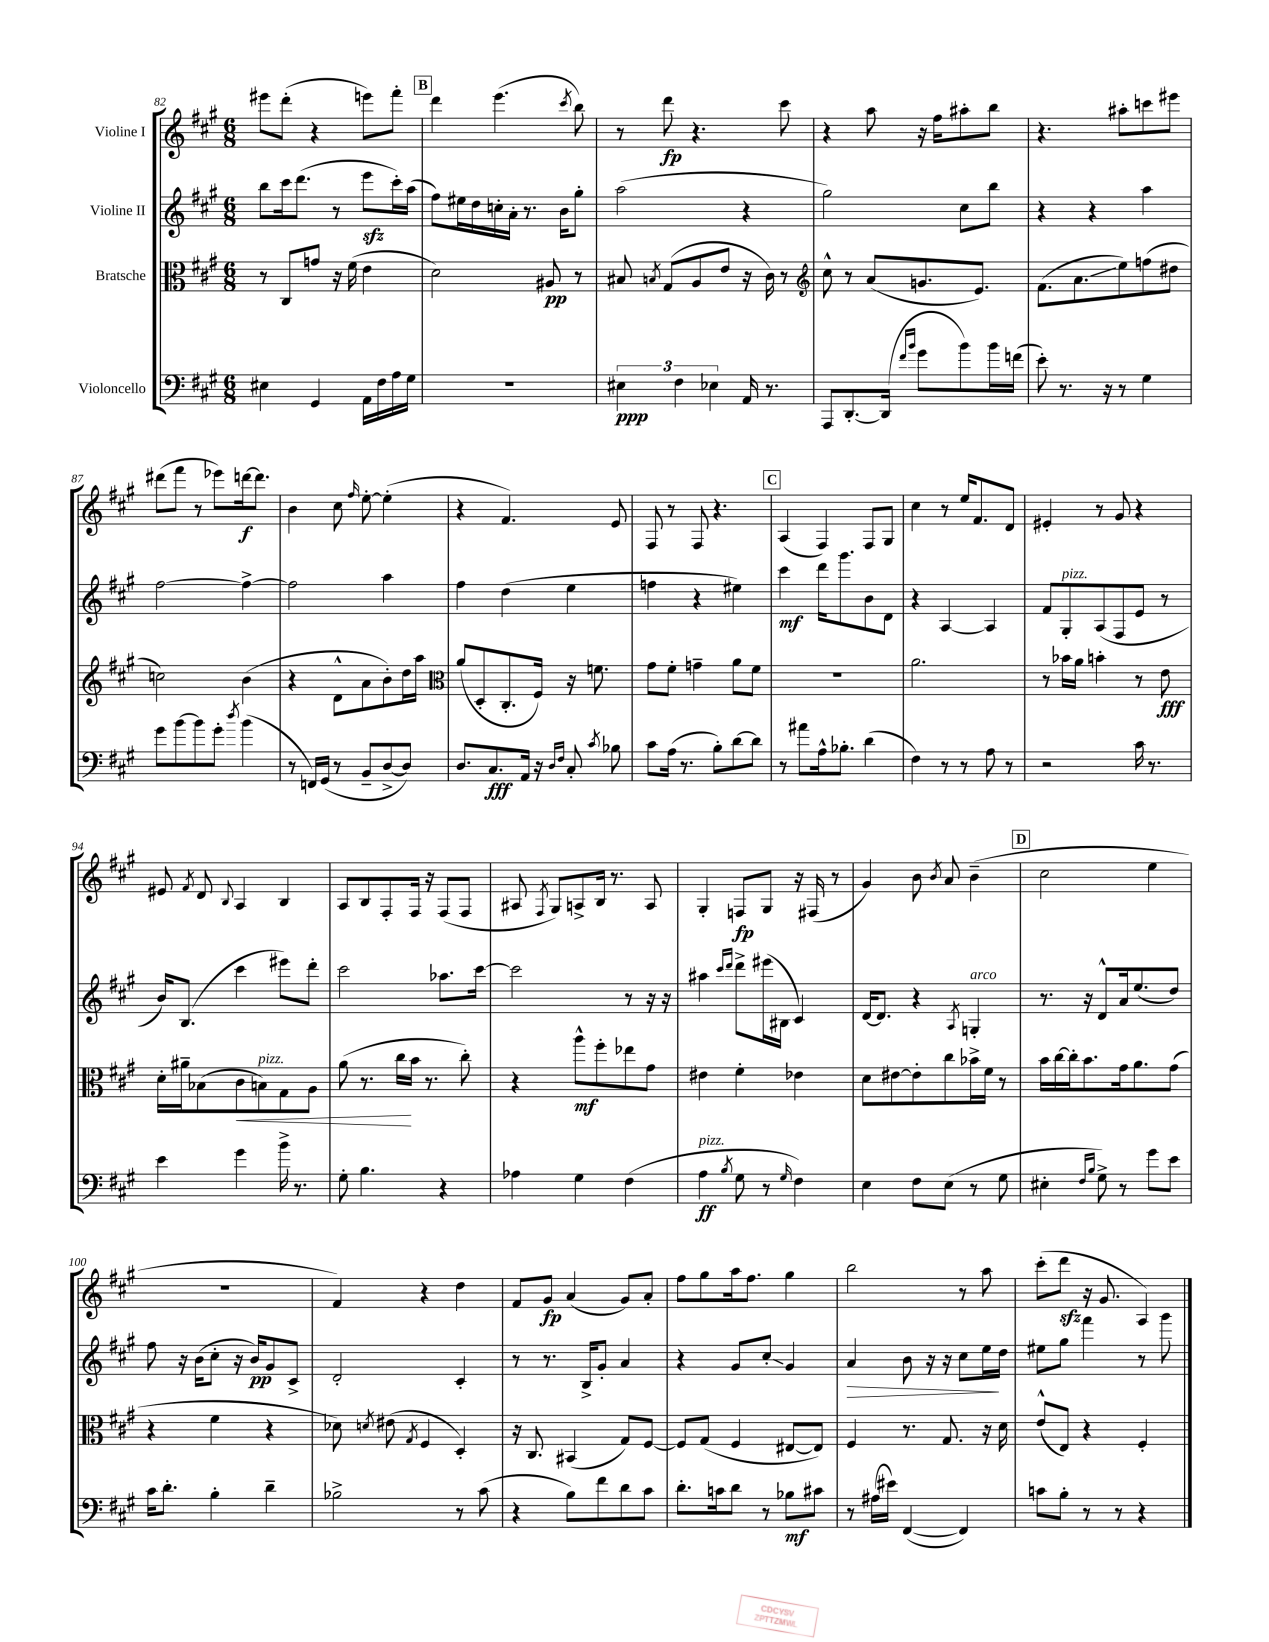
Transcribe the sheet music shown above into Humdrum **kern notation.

**kern	**kern	**kern	**kern
*staff4	*staff3	*staff2	*staff1
*clefF4	*clefC3	*clefG2	*clefG2
*k[f#c#g#]	*k[f#c#g#]	*k[f#c#g#]	*k[f#c#g#]
*M6/8	*M6/8	*M6/8	*M6/8
4E#	8r	8bb	8eee#
.	8C#	16ccc#	(8ddd'
.	.	(8.ddd	.
4GG#	8g	.	4r
.	16r	8r	.
.	(16f#	.	.
16AA	4e	8eee	8eee)
16F#	.	.	.
16A	.	16ccc#')	8fff#'
16G#	.	(16aa	.
=	=	=	=
2.r	2d)	8ff#)	4ddd
.	.	16ee#	.
.	.	16dd	.
.	.	16cc'	(4.eee
.	.	16a'	.
.	.	8.r	.
.	8A#	.	.
.	.	16b	.
.	.	.	8qccc#
.	8r	8gg#'	8bb)
=	=	=	=
6E#	8B#	(2aa	8r
.	8qB	.	.
.	(8G#	.	8ddd
6F#	.	.	.
.	8A	.	4.r
6E-	.	.	.
.	8e	.	.
16AA	16r	4r	.
8.r	16c#)	.	.
.	8r	.	8ccc#
=	=	=	=
*	*clefG2	*	*
8AAA	8cc#^^	2gg#)	4r
[8.DD'	8r	.	.
.	(8a	.	8aa
(16DD]	.	.	.
16qqf#	.	.	.
16qqb	.	.	.
8g#	8.g	.	16r
.	.	.	16ff#
8b)	.	8cc#	8aa#'
.	8.e)	.	.
16b	.	8bb	8bb
(16f	.	.	.
=	=	=	=
8e')	(8.f#	4r	4.r
8.r	.	.	.
.	8.a	.	.
.	.	4r	.
16r	.	.	.
8r	8ee)	.	8aa#'
4G#	(8ff	4aa	8ccc
.	8dd#	.	8eee#
=	=	=	=
8g#	2cc)	[2ff#	(8ddd#
[8b	.	.	8fff#
8b]	.	.	8r
8g#'	.	.	8eee-)
8qdd	.	.	.
(4b	(4b	4ff#^_	[16ddd
.	.	.	8.ddd]
=	=	=	=
8r	4r	2ff#]	4b
16FF)	.	.	.
(16GG#	.	.	.
8r	8d^^	.	8cc#
.	.	.	16qqff#
8BB~	8a	.	[8ee'
[8D^	8b')	4aa	(4ee']
8D])	16dd	.	.
.	16aa	.	.
=	=	=	=
*	*clefC3	*	*
8.D	(8a	4ff#	4r
.	8D'	.	.
8.C#	.	.	.
.	8.C#'	(4dd	4.f#)
16AA	.	.	.
16r	16F#)	.	.
16qqD	.	.	.
16qqF#	.	.	.
8C#'	16r	4ee	.
.	8.f	.	.
8qc#	.	.	.
8B-	.	.	8e
=	=	=	=
8c#	8g#	4ff	8F#
(16A	8f#'	.	8r
8.r	.	.	.
.	4g~	4r	8F#
8B')	.	.	4.r
[8d	8a	4ee#)	.
8d]	8f#	.	.
=	=	=	=
8r	2.r	4ccc#	(4A
8a#	.	.	.
16A^^	.	16ddd	4F#)
8.B-'	.	8.ggg#	.
(4d	.	8b	8F#
.	.	8d	8G#
=	=	=	=
4F#)	2.a	4r	4cc#
8r	.	[4A	8r
8r	.	.	16ee
.	.	.	8.f#
8A	.	4A]	.
8r	.	.	8d
=	=	=	=
2r	8r	8f#	4e#'
.	16b-	8G#'	.
.	16a	.	.
.	4b'	(8A	8r
.	.	8F#	8g#
16c#	8r	8e	4r
8.r	.	.	.
.	8e	8r	.
=	=	=	=
4e	16d'	16b)	8e#
.	16a#~	(8.B	.
.	.	.	8qf#
.	(8B-	.	8d
.	.	.	8qqB
4g#	8c#	4ccc#	4A
.	8B)	.	.
16b^	8G#	8eee#)	4B
8.r	.	.	.
.	8A	8ddd'	.
=	=	=	=
8G#'	(8a	2ccc#	8A
4.B	8.r	.	8B
.	.	.	8F#'
.	16cc#	.	.
.	16b	.	16F#
.	8.r	.	16r
4r	.	8.aa-	(8F#
.	8cc#')	.	8F#
.	.	[16ccc#	.
=	=	=	=
4A-	4r	2ccc#]	8A#
.	.	.	8qF#
.	.	.	8G#)
4G#	8aa^^	.	8A^
.	8ff#'	.	16B
.	.	.	8.r
(4F#	8ee-	8r	.
.	8g#	16r	8A
.	.	16r	.
=	=	=	=
4A	4e#	4aa#	4G#'
.	.	16qqccc#	.
8qB	.	16qqddd	.
8G#	4f#'	8ddd^	8F
8r	.	(16eee#	8G#
.	.	16B#	.
16qqG#	.	.	.
4F#)	4e-	4c#)	16r
.	.	.	(16F#
.	.	.	8r
=	=	=	=
4E	8d	[16d	4g#)
.	.	8.d]	.
.	[8e#	.	.
8F#	8e#']	4r	8b
.	.	.	8qb
(8E	8cc#	.	8a
.	.	8qA	.
8r	16b-^	4G'	(4b~
.	16f#	.	.
8G#	8r	.	.
=	=	=	=
4E#'	16b	8.r	2cc#
.	[16cc#	.	.
.	16cc#']	.	.
.	8.b	16r	.
16qqF#	.	.	.
16qqB	.	.	.
8G#^)	.	8d^^	.
8r	16g#	16a	.
.	8.a	(8.ee	.
8g#	.	.	4ee
8e	(8g#	8dd)	.
=	=	=	=
16c#	4r	8ff#	2.r
8.d'	.	.	.
.	.	16r	.
.	.	(16b	.
4B'	4f#	8cc#'	.
.	.	16r	.
.	.	16b)	.
4d~	4r	8g#	.
.	.	8c#^	.
=	=	=	=
2B-^	8d-)	2d'	4f#)
.	8qd	.	.
.	(8e#	.	.
.	8qG#	.	.
.	4F#	.	4r
8r	4D')	4c#'	4dd
(8c#	.	.	.
=	=	=	=
4r	16r	8r	8f#
.	8.C#	.	.
.	.	8.r	8g#
8B)	(4BB#	.	(4a
.	.	16B^	.
8f#	.	8g#'	.
8d	8G#)	4a	8g#)
8c#	[8F#	.	8a'
=	=	=	=
8.d'	8F#]	4r	8ff#
.	(8G#	.	8gg#
16c	.	.	.
8d	4F#	8g#	16aa
.	.	.	8.ff#
8r	.	8cc#'	.
8B-	[8E#	4g#	4gg#
8c#	8E#])	.	.
=	=	=	=
8r	4F#	4a	2bb
(16A#	.	.	.
16e#)	.	.	.
([4FF#	8.r	8b	.
.	.	16r	.
.	8.G#	16r	.
4FF#])	.	8cc#	8r
.	16r	16ee	8aa
.	16d	16dd	.
=	=	=	=
8c	(8e^^	8ee#	(8ccc#'
8B'	8E)	8gg#	8ddd
8r	4r	4fff#	16r
.	.	.	8.g#
8r	.	.	.
4r	4F#'	8r	4A)
.	.	8ggg#	.
==	==	==	==
*-	*-	*-	*-
